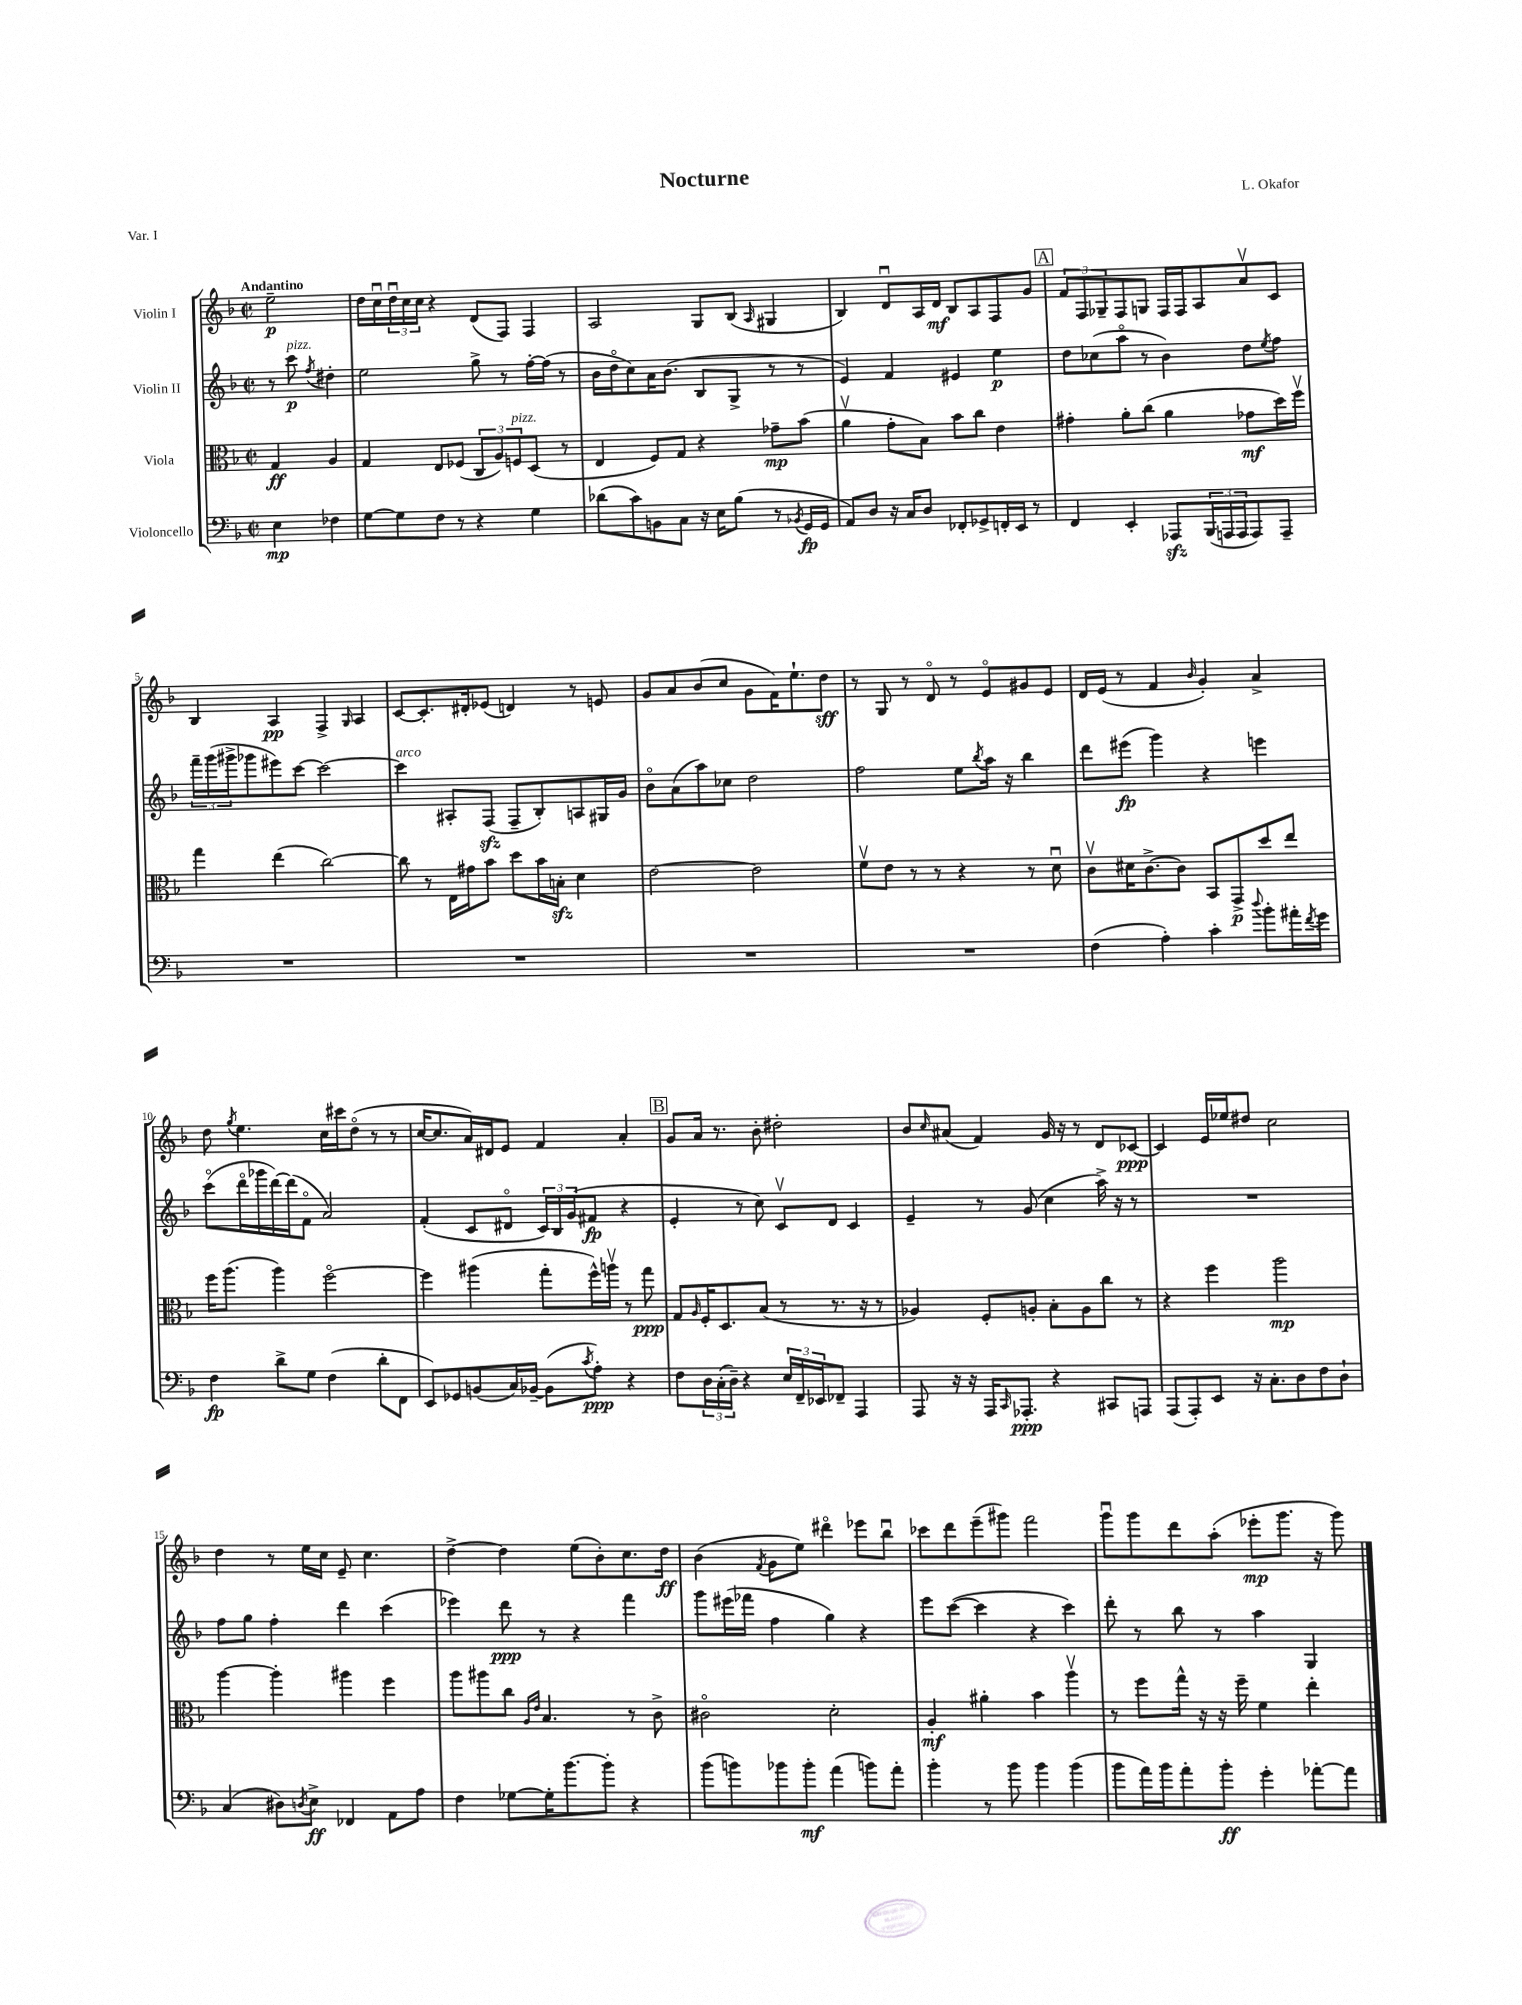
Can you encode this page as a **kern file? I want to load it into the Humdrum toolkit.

**kern	**kern	**kern	**kern
*staff4	*staff3	*staff2	*staff1
*clefF4	*clefC3	*clefG2	*clefG2
*k[b-]	*k[b-]	*k[b-]	*k[b-]
*M2/2	*M2/2	*M2/2	*M2/2
*met(c|)	*met(c|)	*met(c|)	*met(c|)
4E\	4G/	8r	2ee~\
.	.	8ccc\	.
.	.	8qff/	.
4F-\	4A/	4dd#'\	.
=	=	=	=
[8G\L	4G/	2ee\	16dd\LL
.	.	.	16ccu\
8G\]	.	.	24ddu\
.	.	.	24cc\
.	.	.	24cc\JJ
8F\J	8E/L	.	4r
8r	(8F-/J	.	.
4r	12C/L	8gg^\	(8d/L
.	12A/)	.	.
.	.	8r	8F/J)
.	12F/	.	.
4G\	(8D/J	[16ff'\LL	4F/
.	.	(16ff\]JJ	.
.	8r	8r	.
=	=	=	=
(8d-\L	4E/	16b-\LL	2A/
.	.	16ddo\J	.
8c\)	.	8cc\)	.
8BB\	8F/L)	16a\K	.
.	.	(8.b-\J	.
8C\J	8G/J	.	.
16r	4r	8B-/L	8G/L
16E\LK	.	.	.
(8B-\J	.	8G^/J	(8B-/J
.	.	.	16qqA/
8r	8g-~\L	8r	4G#/
8qBB-/	.	.	.
16GG/LL	(8b-\J	8r	.
16GG/JJ	.	.	.
=	=	=	=
8AA/L)	4av\	4e/)	4B-/)
8D/J	.	.	.
16r	8g'\L	4f/	8du/L
16C/LK	.	.	.
8D/J	8B-\J)	.	16A/L
.	.	.	16d/JJ
8FF-'/L	8b-\L	4e#/	8B-/L
8GG-^/	8cc\J	.	8A/
16FF'/L	4e\	4ee\	8F/
16EE/JJ	.	.	.
8r	.	.	8g/J
=	=	=	=
4FF/	4g#'\	8dd\L	12f/L
.	.	.	12F/
.	.	(8cc-\	.
.	.	.	12G-~/
4EE'/	8a'\L	8aao\J	8F/
.	(8cc\J	8r	8G/J
8AAA-/L	4a\	4b-\)	16F/LL
.	.	.	16F/J
(24BBB-/L	.	.	8A/
24AAA/	.	.	.
24AAA/J	.	.	.
8AAA/)	8g-\L	8dd\L	8av/
.	.	8qee/	.
8AAA~/J	16dd\L)	8ff\J	8c/J
.	16ffv\JJ	.	.
=	=	=	=
1r	4gg\	24fff~\LL	4B-/
.	.	(24ggg\	.
.	.	24ggg#^\J	.
.	.	8ggg-\	.
.	(4ee\	8eee#\)	4A/
.	.	[8ccc\J	.
.	[2cc\)	2ccc\_	4F^/
.	.	.	16qqG/
.	.	.	4A/
=	=	=	=
1r	8cc\]	4ccc\]	[8c/L
.	8r	.	8.c'/]
.	16E\LL	8A#'/L	.
.	16g#\J	.	16d#'/k
.	8b-\J	(8F/J	(8e-/J
.	8dd\L	8F~/L	4d/)
.	16b-\L	8B-'/)	.
.	16B'\JJ	.	.
.	4d\	8A/	8r
.	.	16G#/L	8e/
.	.	16g/JJ	.
=	=	=	=
1r	[2e\	8b-o\L	8g/L
.	.	(8a\	8a/
.	.	8aa\)	(8b-/
.	.	8cc-\J	8cc/J
.	2e\]	2dd\	8g\L
.	.	.	16f\K)
.	.	.	8.ee`\
.	.	.	8dd\J
=	=	=	=
1r	8fv\L	2ff\	8r
.	8e\J	.	8G/
.	8r	.	8r
.	8r	.	8do/
.	4r	8ee\L	8r
.	.	8qbb-/	.
.	.	16aa\Jk	8eo/L
.	.	16r	.
.	8r	4bb-\	8g#/
.	8du\	.	8e/J
=	=	=	=
(4F\	8cv\L	8ddd\L	16d/LL
.	.	.	(16e/JJ
.	16d#\K	(8eee#\J	8r
.	[8.c^\	.	.
4A'\)	.	4ggg\)	4f/
.	8c\]J	.	.
.	.	.	16qqb-/
4c'\	8BB-/L	4r	4g'/)
.	8GG^/	.	.
8qqdd/	.	.	.
8b-'\L	8dd/	4eee\	4a^/
16a#'\L	8ee/J	.	.
8qf/	.	.	.
16g\JJ	.	.	.
=	=	=	=
4F\	16ff\LK	(8ccco\L	8dd\
.	(8.aa\J	.	.
.	.	.	8qgg/
.	.	16dddo\L	4.ee\
.	.	16ggg-\	.
8d^\L	4aa\)	[16ddd\)	.
.	.	(16ddd\]J	.
8G\J	.	8fo\J	.
(4F\	[2ffo\	2a/)	16cc\LL
.	.	.	16ccc#\J
.	.	.	(8ddo\J
8d'\L	.	.	8r
8FF\J	.	.	8r
=	=	=	=
8EE/L)	4ff\]	(4f'/	[16cc/LK
.	.	.	8.cc/]
8GG-/	.	.	.
(8BB/	(4aa#\	8c/L	16a/L)
.	.	.	16d#/J
16C/L)	.	8d#o/J	8e/J
[16BB-~/JJ	.	.	.
(8BB-\]L	8gg'\L	24c/LL)	4f/
.	.	24B-/	.
.	.	(24g/J	.
8qc/	.	.	.
8A'\J)	16ff^^\L)	8f#/J	.
.	16aav\JJ	.	.
4r	8r	4r	4a'/
.	8gg\	.	.
=	=	=	=
8F\L	8G/L	4e'/	8g/L
.	16qqA/	.	.
24D\L	16F'/K	.	16a/Jk
(24C'\	.	.	.
.	8.D/	.	8.r
24D~\JJ)	.	.	.
4r	.	8r	.
.	(8B-/J	8cc\)	8b-'\
24E/LL	8r	8cv/L	2dd#'\
24FF~/	.	.	.
24EE-/J	.	.	.
8FF-~/J	8.r	8d/J	.
4AAA/	.	4c/	.
.	16r	.	.
.	8r	.	.
=	=	=	=
8AAA/	4A-/)	4e~/	8b-/L
.	.	.	16qqcc/
16r	.	.	(8a#/J
16r	.	.	.
16AAA/LK	8F'/L	8r	4f/)
16qqCC/	.	.	.
8.AAA-'/J	.	.	.
.	8A'/J	(8g/	.
4r	8B-'\L	4cc\	16g/
.	.	.	16r
.	8A\	.	8r
8CC#/L	8cc\J	16aa^\)	8d/L
.	.	16r	.
8AAA/J	8r	8r	[8c-/J
=	=	=	=
(8AAA/L	4r	1r	4c-/]
8AAA'/)	.	.	.
8EE/J	4ff\	.	16e/LL
.	.	.	16ee-/J
16r	.	.	8dd#/J
8.C'\L	.	.	.
.	2aa\	.	2cc\
8D\	.	.	.
8F\	.	.	.
8D`\J	.	.	.
=	=	=	=
(4C/	[4aa\	8ff\L	4dd\
.	.	8gg\J	.
8D#\L)	4aa'\]	4ff'\	8r
8qD/	.	.	.
8E^\J	.	.	16ee\LL
.	.	.	16cc\JJ
4FF-/	4aa#\	4ddd\	8e~/
.	.	.	4.cc\
8AA\L	4ff\	(4ccc\	.
8A\J	.	.	.
=	=	=	=
4F\	8aa\L	4eee-\)	[4dd^\
.	8aa#\	.	.
[8G-\L	8cc\J	8ddd\	4dd\]
.	16qqA/LL	.	.
.	16qqe/JJ	.	.
16G-'\]K	4.B-/	8r	.
[8.b-\	.	.	.
.	.	4r	(8ee\L
8b-'\]J	.	.	8b-'\)
4r	8r	4fff\	8.cc\
.	8c^\	.	.
.	.	.	16dd\Jk
=	=	=	=
(8b-\L	2c#o\	8ggg\L	(4b-\
8b\)	.	(16eee#\L	.
.	.	16fff-\JJ	.
.	.	.	8qf/
8b-\	.	4ff\	8g\L
8b-'\J	.	.	8ee\J)
(4a\	2d'\	4gg\)	4ddd#o\
8b\L)	.	4r	8eee-\L
8a'\J	.	.	8bb-u\J
=	=	=	=
4b-'\	4A'/	8eee\L	8ccc-\L
.	.	([8ccc\J	8ddd\
8r	4a#'\	4ccc\]	(8eee~\
8b-\	.	.	8ggg#\J)
4b-\	4b-\	4r	2fff\
(4b-\	4aav\	4ccc\)	.
=	=	=	=
8b-\L	8r	8ddd'\	8gggu\L
16a\L)	8ff\L	8r	8ggg\
16b-\J	.	.	.
8a'\	16gg^^\Jk	8bb-\	8ddd\
.	16r	.	.
8b-'\J	16r	8r	(8aa'\J
.	16ff~\	.	.
4g'\	4f\	4aa\	8eee-'\L
.	.	.	8.ggg\J
[8a-'\L	4ee'\	4G/	.
.	.	.	16r
8a-\]J	.	.	8ggg\)
==	==	==	==
*-	*-	*-	*-
